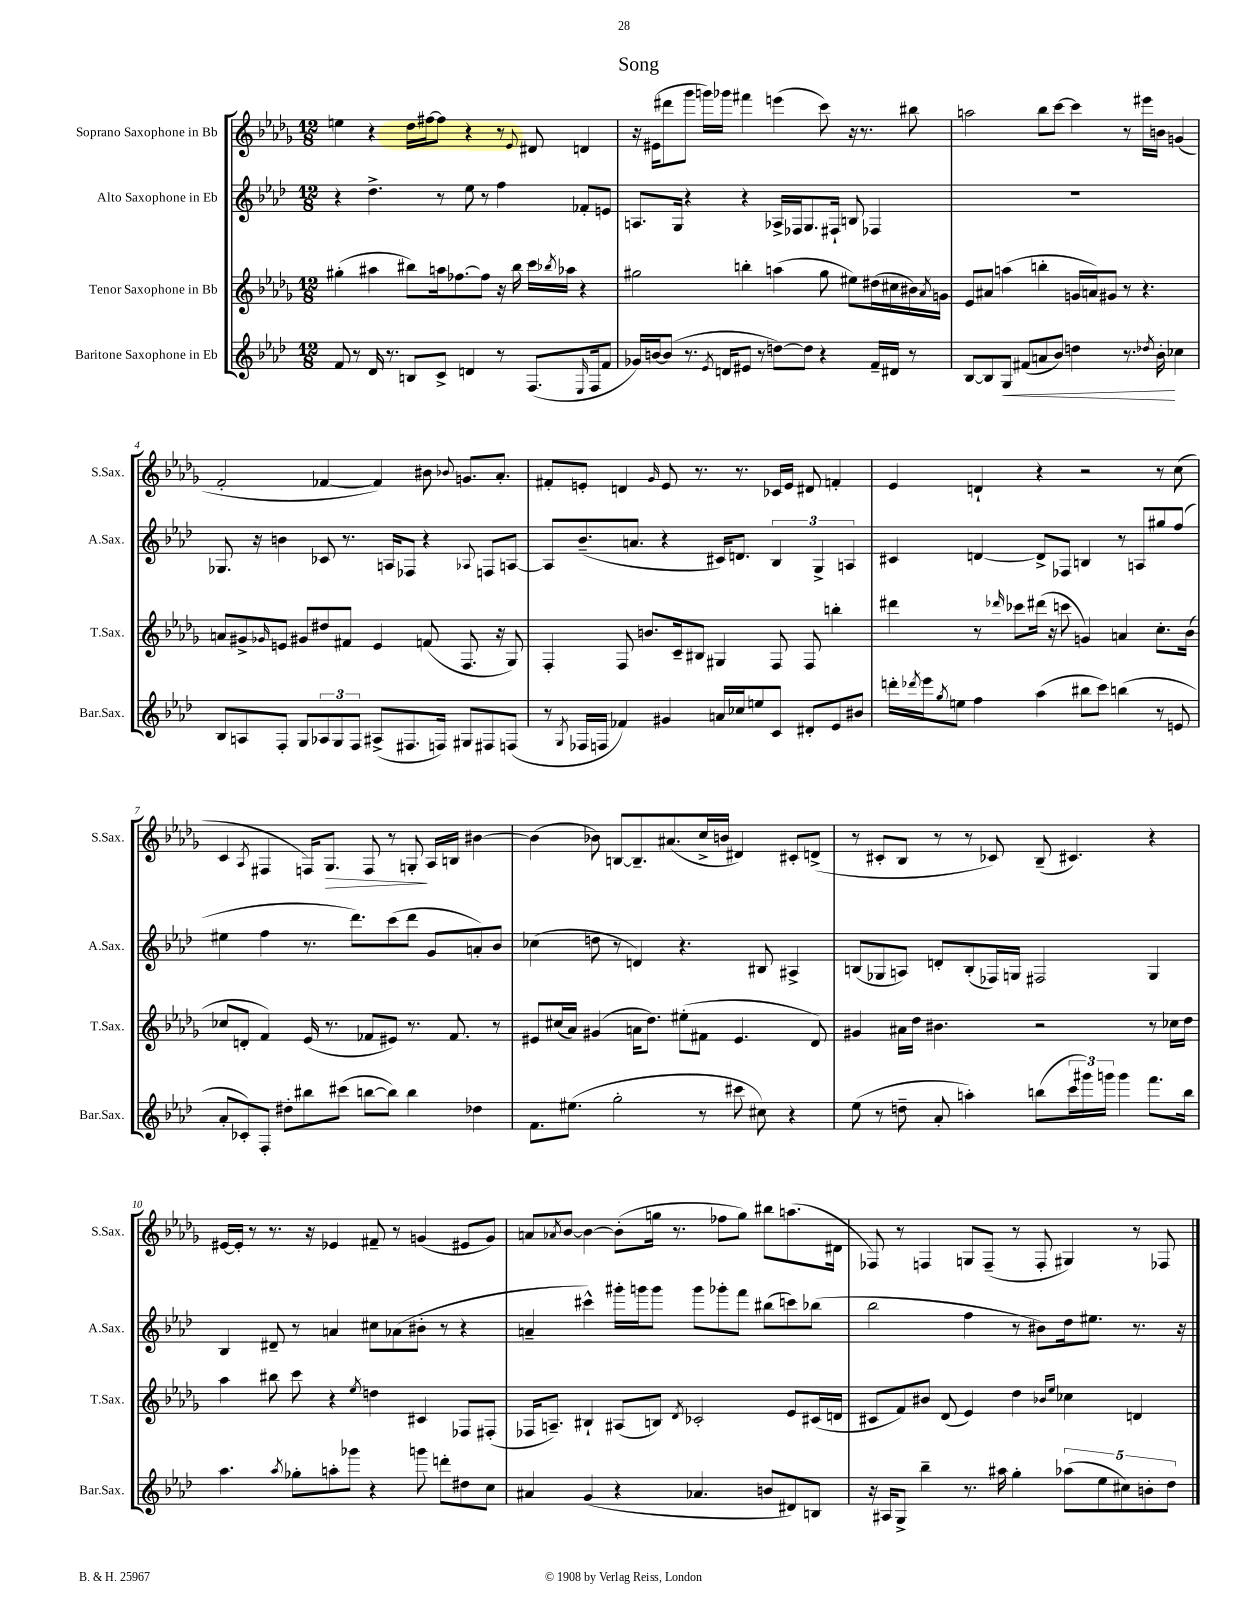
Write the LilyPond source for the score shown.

\header { title = "Song" }
<<
\new StaffGroup <<
\new Staff = "s0" \with { instrumentName = "Soprano Saxophone in Bb" shortInstrumentName = "S.Sax." } {
    \clef treble \key des \major \numericTimeSignature \time 12/8
    e''4 r4 des''16 fis''16~ fis''8 r4 r8 \appoggiatura { ees'8 } dis'8 d'4 |
    r16 eis'16( dis'''8 ges'''8 g'''16) ges'''16 fis'''4 e'''4( c'''8) r16 r8. bis''8 |
    a''2 bes''8 c'''8~ c'''4 r8 eis'''16 b'16 g'4( |
    f'2-. fes'4~ fes'4) bis'8 \appoggiatura { bes'8 } g'8. aes'8.-. |
    fis'8-. e'8-. d'4 \grace { ges'16 } e'8 r8. r8. ces'16 e'16 dis'8 f'4-. |
    ees'4 d'4-! r4 r2 r8 c''8( |
    c'4 \acciaccatura { aes8 } fis4 f16) ges8.\> f8 r8 g8-.\! aes16 b16 bis'4~ |
    bis'4( bes'8) b8~ b8.-- ais'8.( c''16-> b'16 dis'4) cis'8-. d'8->( |
    r8 cis'8-. bes8 r8 r8 ces'8) bes8--( cis'4.) r4 |
    eis'16~ eis'16-. r8 r8. r16 ees'4 fis'8-- r8 g'4( eis'8 g'8) |
    a'8 \acciaccatura { aes'8 } bes'8~ bes'4~ bes'8-.( g''16 r8. fes''8 g''8) bis''8 a''8.( dis'16 |
    fes8) r8 f4 g8 f8--( r8 f8-. gis4) r8 fes8 \bar "|." |
}
\new Staff = "s1" \with { instrumentName = "Alto Saxophone in Eb" shortInstrumentName = "A.Sax." } {
    \clef treble \key aes \major \numericTimeSignature \time 12/8
    r4 des''4.-> r8 ees''8 r8 f''4 fes'8-. e'8 |
    a8. g16 r4 r4 aes16-> fes16 g8. fis16-! b8 fes4 |
    R1. |
    ges8. r16 b'4 ces'8 r8. a16 fes8 r4 \appoggiatura { aes8 } f8 a8~ |
    a8 bes'8.--( a'8. r4 cis'16) d'8. \tuplet 3/2 { bes4 g4-> a4 } |
    cis'4 d'4~ d'8-> fes8 b4 r8 a8 gis''8 f''8( |
    eis''4 f''4 r8. des'''8.) c'''8( des'''8 g'8 a'8-.) bes'8 |
    ces''4( d''8 r8 d'4) r4. bis8 ais4-> |
    b8( ges8 a8) d'8-. b8-.( fes16) g16 fis2 g4 |
    bes4 dis'8-- r8 a'4 cis''8 aes'8( bis'8-. r8 r4 |
    a'4-- cis'''4-^) gis'''16-. g'''16 g'''8 g'''8 ges'''8-. f'''8 bis''8( c'''8) bes''8( |
    bes''2 f''4 r8 bis'8) des''16 eis''8. r8. r16 \bar "|." |
}
\new Staff = "s2" \with { instrumentName = "Tenor Saxophone in Bb" shortInstrumentName = "T.Sax." } {
    \clef treble \key des \major \numericTimeSignature \time 12/8
    gis''4-.( ais''4 bis''8) a''16 fes''8.~ fes''8 r16 bis''16 c'''16 \acciaccatura { bes''8 } aes''16 r4 |
    gis''2 b''4-. a''4( gis''8 eis''8) dis''16( cis''16 bis'16) \acciaccatura { aes'8 } g'16 |
    ees'8 ais'8 a''4( b''4-. g'16 a'16) gis'8 r8 r4. |
    a'8 gis'8-> \grace { ges'16 } e'8 gis'8 dis''8 fis'8 e'4 f'8( f8. r16 ges8) |
    f4-. f8 b'8. c'16-- bis8 gis4 f8 f8 b''4-. |
    dis'''4 r8 \grace { des'''16 } ces'''8 dis'''16( r16 c'''8 g'4) a'4 c''8.-. bes'16( |
    ces''8 d'8-. f'4) ees'16( r8. fes'8 eis'8) r8. fes'8. r8 |
    eis'8 cis''16( aes'16) gis'4( a'16 des''8.) eis''8-.( fis'8 eis'4. des'8) |
    gis'4 ais'16 des''16 bis'4. r2 r8 ces''16 des''16 |
    aes''4 bis''8 c'''8 r4 \acciaccatura { ees''8 } d''4 cis'4 fes8 fis8-.( |
    fes16 a8.--) bis4-! ais8( b8) \acciaccatura { des'8 } ces'2-. ees'8 cis'16( d'16 |
    cis'8 f'8) bis'8 des'8( ees'4) des''4 \grace { bes'16 ees''16 } ces''4 d'4 \bar "|." |
}
\new Staff = "s3" \with { instrumentName = "Baritone Saxophone in Eb" shortInstrumentName = "Bar.Sax." } {
    \clef treble \key aes \major \numericTimeSignature \time 12/8
    f'8 r8 des'16 r8. b8 c'8-> d'4 r8 f8.( \grace { ees16 } f16 f'8 |
    ges'16) b'16~ b'8( r8. \acciaccatura { ees'8 } d'16 eis'8 r8 d''8~) d''8 r4 f'16-- dis'16 r8 |
    bes8~ bes8 g8\< fis'8( a'8 bes'8) d''4 r8. \acciaccatura { des''8 } bes'16-.\! ces''4 |
    bes8 a8 f8-. g8 \tuplet 3/2 { aes8 g8 f8 } ais8->( fis8. f16) gis8 fis8 f8( |
    r8 \acciaccatura { g8 } fes16 f16 fes'4) gis'4 a'16 ces''16 e''8 c'8 dis'8-. ees'8 bis'8 |
    d'''16-. \acciaccatura { des'''8 } ees'''16 \acciaccatura { g''8 } e''8 f''4 aes''4( bis''8 c'''8) b''4( r8 e'8 |
    aes'8-. ces'8-.) f8-. dis''8-. bis''8 cis'''8( b''8~ b''8) b''4 des''4 |
    f'8. eis''8.( g''2-. r8 cis'''8 cis''8) r4 |
    ees''8( r8 d''8-- aes'8-. a''4-.) b''8( \tuplet 3/2 { c'''16 gis'''16) g'''16 } g'''4 f'''8. b''16 |
    aes''4. \acciaccatura { aes''8 } ges''8-. a''8-. ges'''8 r4 g'''8 d'''8-. dis''8 c''8 |
    ais'4 g'4( r4 aes'4. b'8 dis'8) b8 |
    r16 ais16 g8-> bes''4-- r8. ais''16 g''4-. \tuplet 5/4 { aes''8( ees''8 cis''8) b'8-. des''8 } \bar "|." |
}
>>
>>
